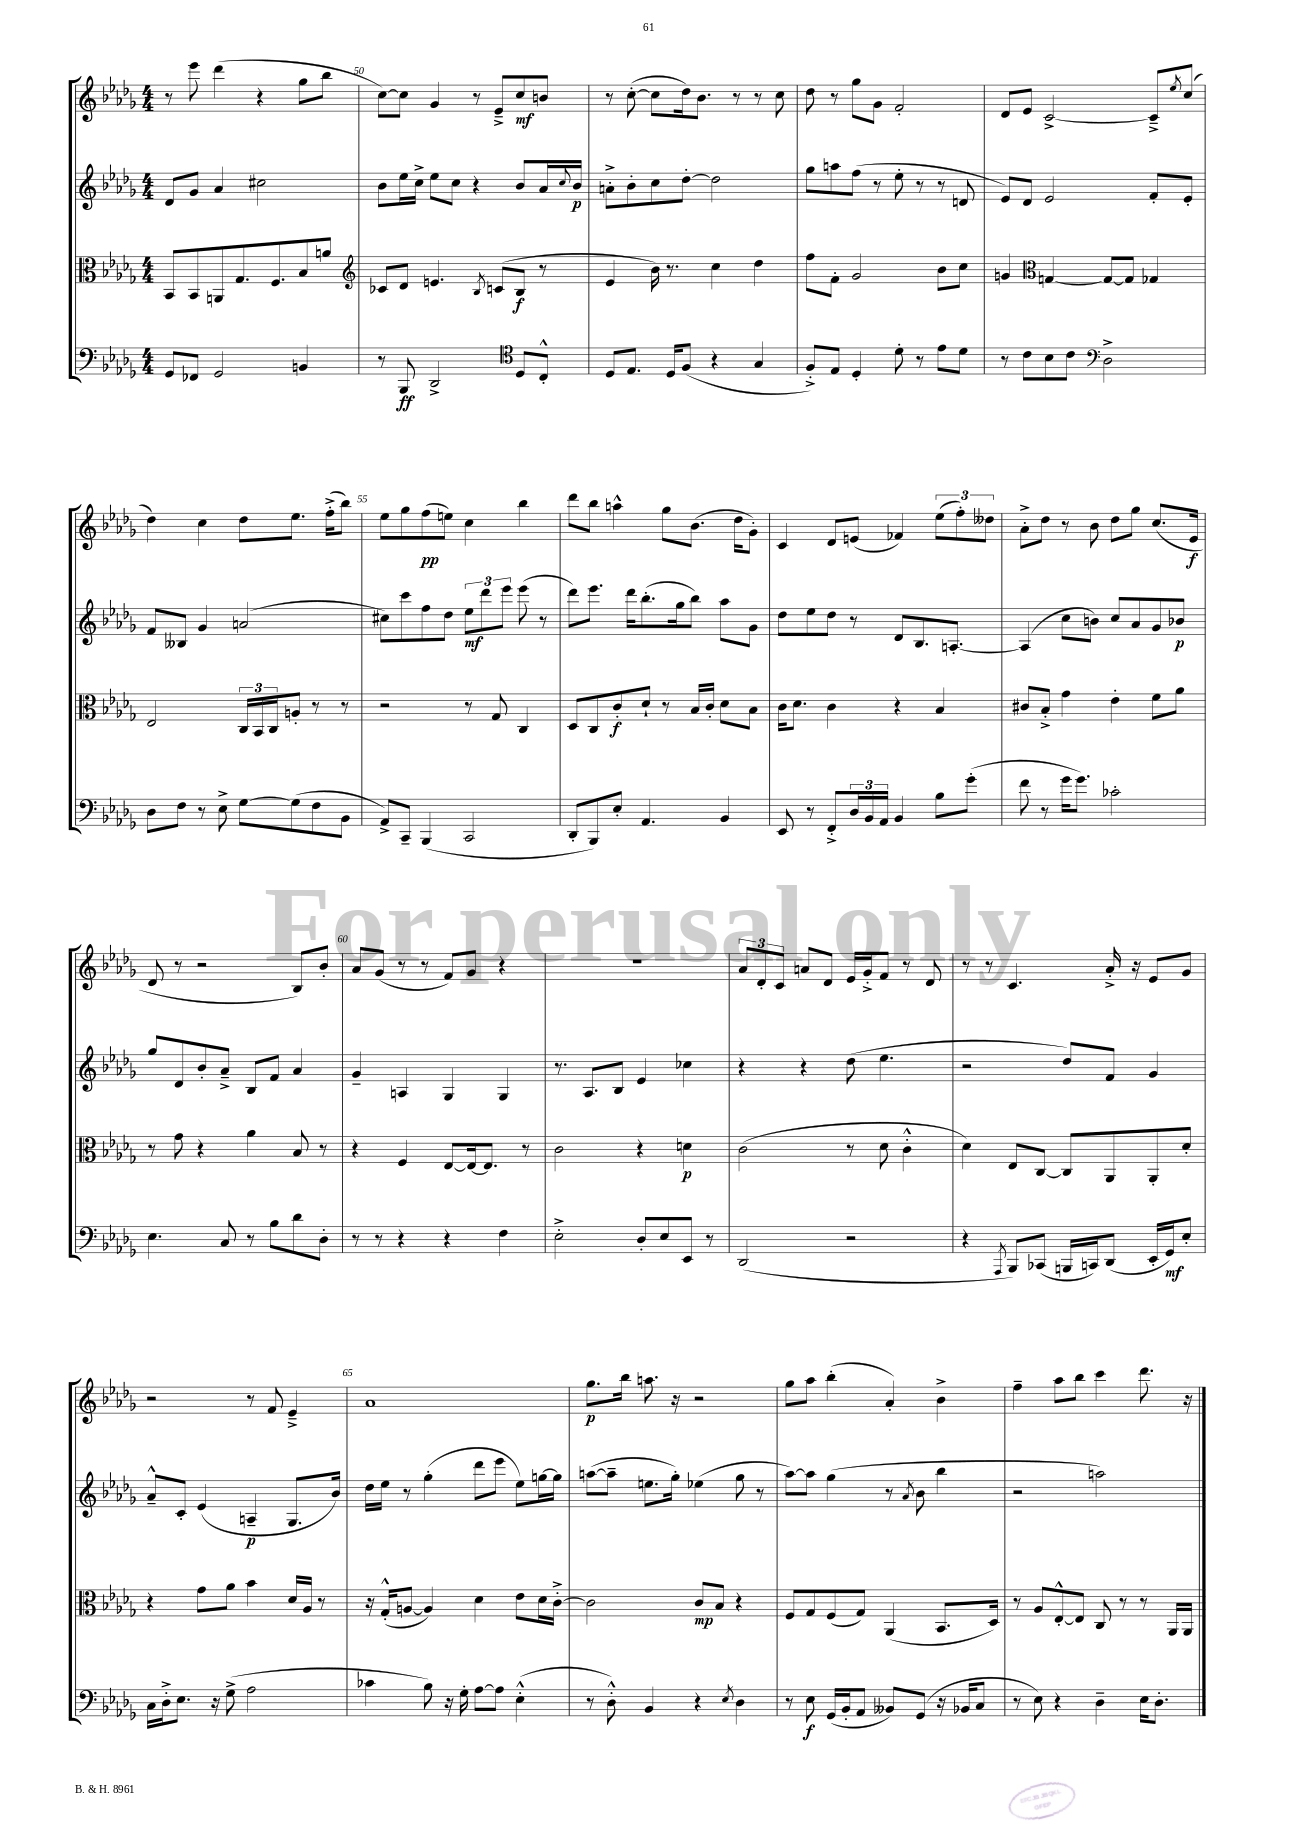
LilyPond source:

<<
\new StaffGroup <<
\new Staff = "s0" {
    \clef treble \key des \major \numericTimeSignature \time 4/4
    r8 ees'''8 des'''4( r4 ges''8 bes''8 |
    c''8~) c''8 ges'4 r8 ees'8---> c''8\mf b'8 |
    r8 c''8~-.( c''8 des''16) bes'8. r8 r8 c''8 |
    des''8 r8 ges''8 ges'8 f'2-. |
    des'8 ees'8 c'2~-> c'8---> \acciaccatura { ees''8 } c''8( |
    des''4) c''4 des''8 ees''8. f''16-.->( bes''8) |
    ees''8 ges''8 f''8\pp( e''8) c''4 bes''4 |
    des'''8 bes''8 a''4-^ ges''8 bes'8.( des''16 ges'8-.) |
    c'4 des'8 e'8( fes'4) \tuplet 3/2 { ees''8( f''8-.) deses''8 } |
    aes'8-.-> des''8 r8 bes'8 des''8 ges''8 c''8.( ees'16\f |
    des'8 r8 r2 bes8) bes'8-. |
    aes'8 ges'8( r8 r8 f'8) ges'8 r4 |
    r1 |
    \tuplet 3/2 { aes'8 des'8-. c'8 } a'8 des'8 ees'16 ges'16-.-> f'8 r8 des'8 |
    r8 r8 c'4. aes'16-.-> r16 ees'8 ges'8 |
    r2 r8 f'8 ees'4---> |
    aes'1 |
    ges''8.\p bes''16 a''8. r16 r2 |
    ges''8 aes''8 bes''4-.( aes'4-.) bes'4-> |
    f''4-- aes''8 bes''8 c'''4 des'''8. r16 \bar "|." |
}
\new Staff = "s1" {
    \clef treble \key des \major \numericTimeSignature \time 4/4
    des'8 ges'8 aes'4 cis''2 |
    bes'8 ees''16 c''16-> ees''8 c''8 r4 bes'8 aes'16 \appoggiatura { c''8 } bes'16\p |
    a'8-.-> bes'8-. c''8 des''8~-. des''2 |
    ges''8 a''8 f''8( r8 ees''8-. r8 r8 d'8 |
    ees'8) des'8 ees'2 f'8-. ees'8-. |
    f'8 beses8 ges'4 a'2( |
    cis''8) c'''8 f''8 des''8 \tuplet 3/2 { ees''8\mf des'''8 ees'''8 } ees'''8( r8 |
    des'''8) ees'''8. des'''16 bes''8.-.( ges''16 bes''8) aes''8 ges'8 |
    des''8 ees''8 des''8 r8 des'8 bes8. a8.~-. |
    a4( c''8 b'8) c''8 aes'8 ges'8 bes'8\p |
    ges''8 des'8 bes'8-. aes'8---> bes8 f'8 aes'4 |
    ges'4-- a4 ges4 ges4 |
    r8. aes8. bes8 ees'4 ces''4 |
    r4 r4 des''8( ees''4. |
    r2 des''8) f'8 ges'4 |
    aes'8---^ c'8-. ees'4( a4--\p ges8. bes'16) |
    des''16 ees''16 r8 ges''4-.( des'''8 ees'''8 ees''8) g''16~ g''16 |
    a''8~( a''8-- e''8. ges''16-.) ees''4( ges''8 r8 |
    aes''8~) aes''8 ges''4( r8 \acciaccatura { aes'8 } bes'8 bes''4 |
    r2 a''2) \bar "|." |
}
\new Staff = "s2" {
    \clef alto \key des \major \numericTimeSignature \time 4/4
    bes,8 bes,8 a,8 ges8. f8. bes8 a'8 |
    \clef treble ces'8 des'8 e'4. \acciaccatura { bes8 } c'8( bes8\f r8 |
    ees'4 bes'16) r8. c''4 des''4 |
    f''8 f'8-. ges'2 bes'8 c''8 |
    g'4 \clef alto g4~ g8~ g8 ges4 |
    ees2 \tuplet 3/2 { c16 bes,16 c16 } a8-. r8 r8 |
    r2 r8 ges8 c4 |
    des8 c8 c'8-.\f des'8-! r8 bes16 c'16-. des'8 bes8 |
    c'16 des'8. c'4 r4 bes4 |
    cis'8 bes8-.-> ges'4 ees'4-. f'8 aes'8 |
    r8 ges'8 r4 aes'4 bes8 r8 |
    r4 f4 ees8~ ees16~ ees8. r8 |
    c'2 r4 d'4\p |
    c'2( r8 des'8 c'4-.-^ |
    des'4) ees8 c8~ c8 aes,8 aes,8-. des'8-. |
    r4 ges'8 aes'8 bes'4 des'16 aes16 r8 |
    r16 ges16-.-^( a8~ a4) des'4 ees'8 des'16 c'16~-.-> |
    c'2 c'8\mp bes8 r4 |
    f8 ges8 f8( ges8) aes,4( bes,8. des16) |
    r8 aes8 ees8~-.-^ ees8 c8 r8 r8 aes,16 aes,16 \bar "|." |
}
\new Staff = "s3" {
    \clef bass \key des \major \numericTimeSignature \time 4/4
    ges,8 fes,8 ges,2 b,4 |
    r8 bes,,8\ff des,2-> \clef tenor des8 c8-.-^ |
    des8 ees8. des16 f8( r4 ges4 |
    f8-.->) ees8 des4-. des'8-. r8 ees'8 des'8 |
    r8 c'8 bes8 c'8 \clef bass des2-> |
    des8 f8 r8 ees8-> ges8~ ges8( f8 bes,8 |
    aes,8->) c,8-- bes,,4( c,2 |
    des,8-. bes,,8) ees8-. aes,4. bes,4 |
    ees,8 r8 f,8-.-> \tuplet 3/2 { des16 bes,16 aes,16 } bes,4 bes8 ges'8-.( |
    f'8 r8 ges'16 ges'8.) ces'2-. |
    ees4. c8 r8 bes8 des'8 des8-. |
    r8 r8 r4 r4 f4 |
    ees2-.-> des8-. ees8 ees,8 r8 |
    des,2( r2 |
    r4 \acciaccatura { aes,,8 } bes,,8) ces,8( b,,16 c,16) des,8( ees,16-. ges,16\mf) ees8-. |
    c16 des16-.-> ees8. r16 ges8->( aes2 |
    ces'4 bes8) r16 ges16-. aes8~ aes8 ees4-.-^( |
    r8 des8-.-^) bes,4 r4 \acciaccatura { ees8 } des4 |
    r8 ees8\f ges,16( bes,16-. aes,8 beses,8) ges,8( r16 bes,16 c8 |
    r8 ees8) r4 des4-- ees16 des8.-. \bar "|." |
}
>>
>>
\layout { \context { \Score currentBarNumber = #49 \override BarNumber.break-visibility = ##(#f #t #t) barNumberVisibility = #(every-nth-bar-number-visible 5) } }
